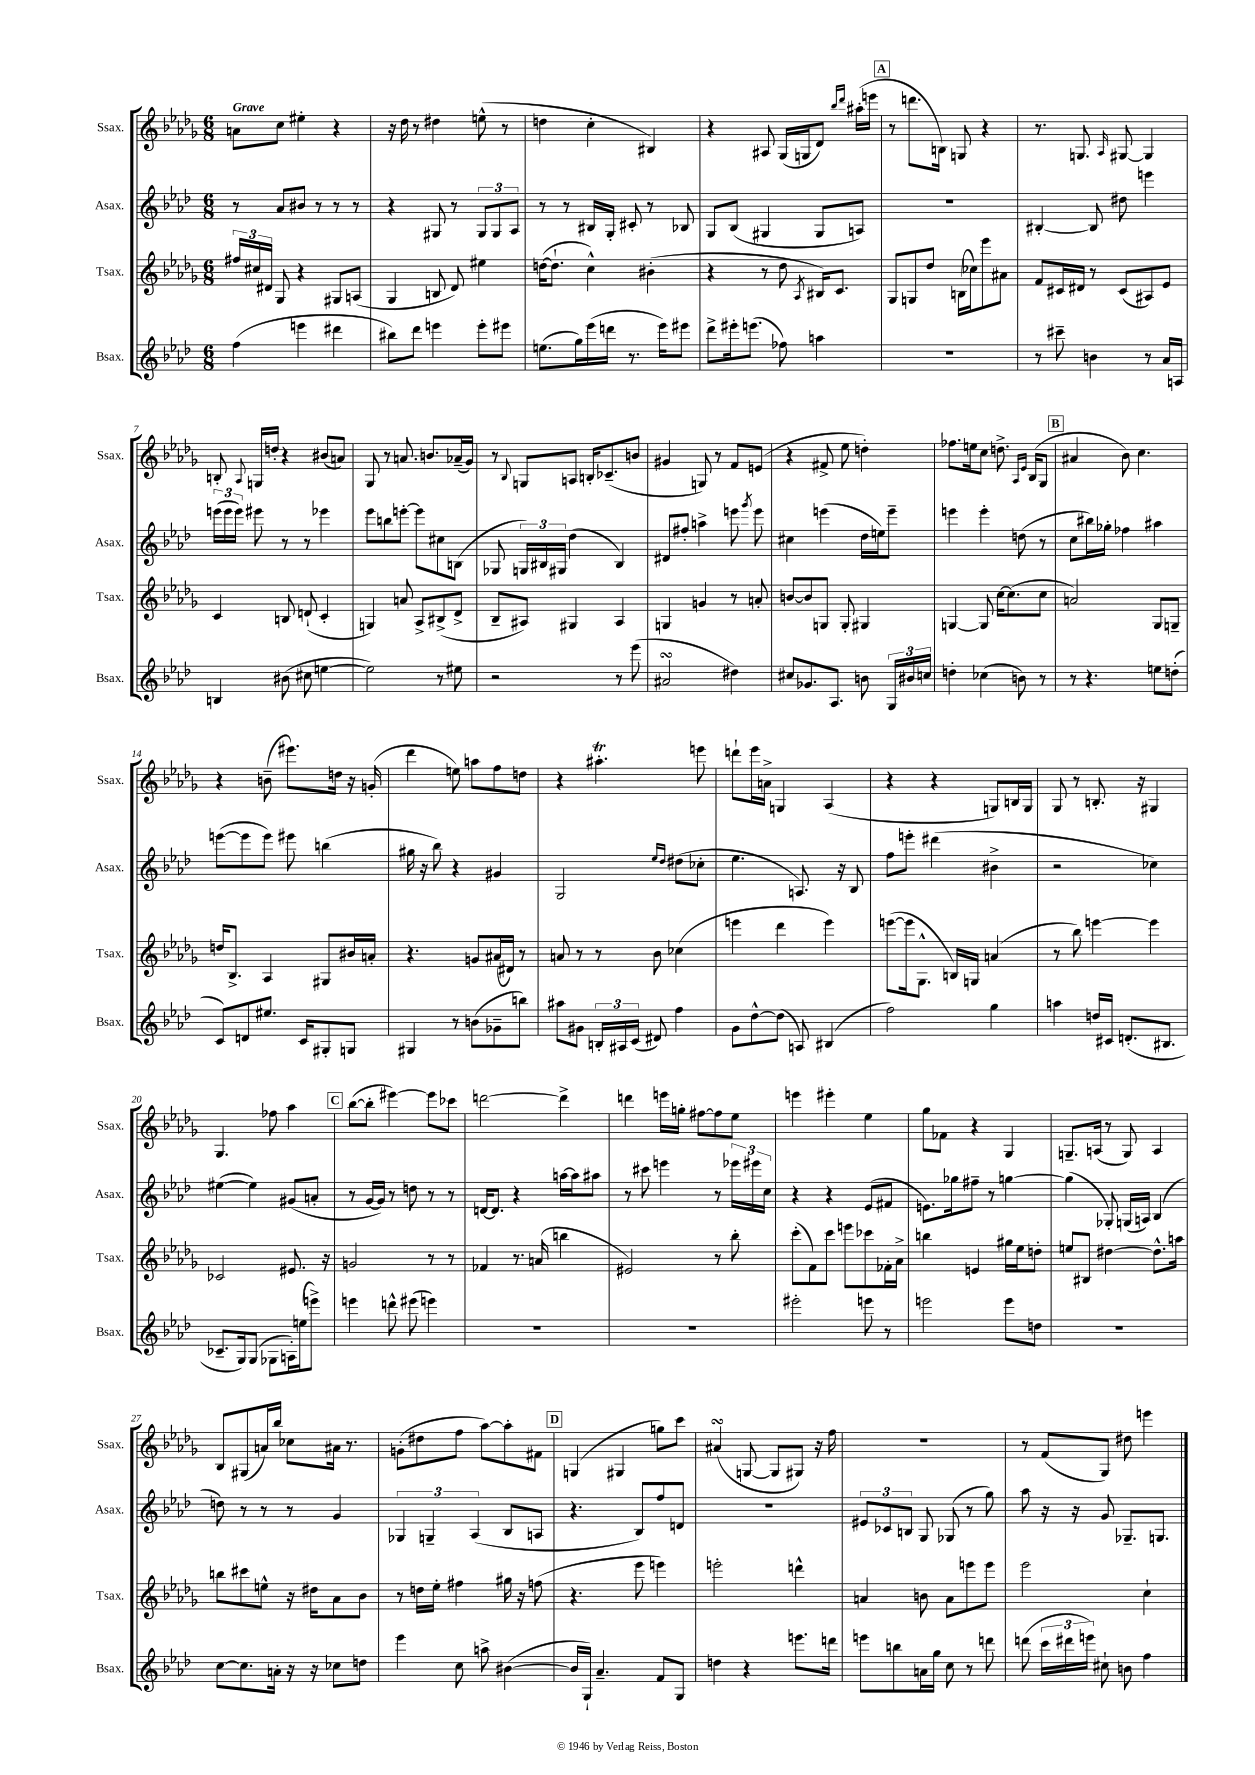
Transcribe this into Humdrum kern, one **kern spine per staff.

**kern	**kern	**kern	**kern
*staff4	*staff3	*staff2	*staff1
*clefG2	*clefG2	*clefG2	*clefG2
*k[b-e-a-d-]	*k[b-e-a-d-g-]	*k[b-e-a-d-]	*k[b-e-a-d-g-]
*M6/8	*M6/8	*M6/8	*M6/8
(4ff	24ff#	8r	8a
.	24cc#	.	.
.	24d#	.	.
.	8G-	8a-	8cc
4eee	4r	8b#	4ee#'
.	.	8r	.
4ddd#	8G#	8r	4r
.	(8A	8r	.
=	=	=	=
8bb#)	4G-	4r	16r
.	.	.	16dd-
8ddd-	.	.	8r
4eee	8B	8G#	4dd#
.	8d-)	8r	.
8eee'	4ee#	12G#	(8ee^^
.	.	12G#	.
8eee#	.	.	8r
.	.	12A-	.
=	=	=	=
(8.ee	([16dd	8r	4dd
.	8.dd`]	.	.
.	.	8r	.
16gg)	.	.	.
(16eee-	4cc^^)	16B#	4cc'
16ddd	.	16G'	.
8.r	.	8c#'	.
.	(4b#'	8r	4B#)
16eee-)	.	.	.
8eee#	.	8B-	.
=	=	=	=
8ddd-^	4r	8G	4r
16eee#'	.	(8B-	.
(8.eee	.	.	.
.	8r	4G#	8A#
8ff-)	8dd-	.	(16G-
.	.	.	16G
.	8qA-	.	.
4aa	16B#)	8G#	8d-)
.	8.c	.	.
.	.	.	16qqbb-
.	.	.	16qqddd-
.	.	8A)	(16aa#'
.	.	.	16eee
=	=	=	=
2.r	8G-	2.r	8r
.	8G	.	8.ddd
.	8dd-	.	.
.	.	.	16B)
.	(16B	.	8G
.	16cc-)	.	.
.	8eee-	.	4r
.	8a#	.	.
=	=	=	=
8r	8f	[4B#'	8.r
8ccc#~	16c#	.	.
.	16d#	.	8.G
4b	8r	8B#]	.
.	.	.	16qqA-
.	(8c#	8dd#	[8G#
8r	8A#)	4eee	4G#]
16a-	8e-	.	.
16A	.	.	.
=	=	=	=
4B	4c	(24eee	8B'
.	.	24eee	.
.	.	24eee)	.
.	.	.	8qqA-
.	.	8eee#	16G
.	.	.	16dd'
(8b#	8B	8r	4r
8cc#	(8d`	8r	.
[4ee	4c'	4eee-	(8b#
.	.	.	8a)
=	=	=	=
2ee])	4G)	8eee-	8G-
.	.	8bb	8r
.	8a	[8eee'	8.a
.	8A-^	8eee]	.
.	.	.	8.b
8r	(8B#^	8cc#	.
8ee#	8d-^	(8B	(16a-~
.	.	.	16g-)
=	=	=	=
2r	8B-~	8G-	8r
.	.	.	8qqB-
.	8A#)	24G)	8G
.	.	24B#	.
.	.	24G#	.
.	4G#	(4dd-	8A
.	.	.	16B'
.	.	.	(8.c-~
8r	4A#	4B#)	.
(8eee-	.	.	8b
=	=	=	=
2a#	4G	8d#	4g#
.	.	8ff#'	.
.	4g	4aa^	8G)
.	.	.	8r
4dd#)	8r	8eee	8f
.	.	8qggg	.
.	8a'	8eee	(8e
=	=	=	=
8cc#	[8b	4cc#	4r
8.g-	8b]	.	.
.	8G	(4eee	8f#^
8.A-	.	.	.
.	8G'	.	8ee-
8b	4G#	16dd-	4dd')
.	.	16ee)	.
24G	.	8eee~	.
24b#	.	.	.
24cc	.	.	.
=	=	=	=
4dd'	[4G	4eee	8.ff-
.	.	.	16ee
(4cc-	8G]	4eee'	8cc
.	[16cc	.	8.dd^
.	(8.cc]	.	.
8b)	.	(8dd	.
.	.	.	16qqA-
.	.	.	16qqe-
.	.	.	(16B-
8r	8cc	8r	8G-
=	=	=	=
8r	2a)	8cc	4a#
4.r	.	16bb#)	.
.	.	16gg-'	.
.	.	4ff-	8b-)
.	.	.	4.cc
8ee	8G-	4aa#	.
(8dd'	8G~	.	.
=	=	=	=
8c)	16dd	([8eee	4r
.	8.B-^	.	.
8d	.	8eee]	.
8.ee#	4A-	8eee)	(8b~
.	.	8eee#	8.eee#)
16c	.	.	.
8G#'	8G#	(4bb	.
.	.	.	16dd
8G	16b#	.	16r
.	16a'	.	(16g'
=	=	=	=
4G#	4.r	16gg#	4ddd-
.	.	16r	.
.	.	8bb-)	.
8r	.	4r	8ee)
(8b	8g	.	8aa
8g-~	(16a#	4g#	8ff
.	16d#)	.	.
8bb)	8r	.	8dd
=	=	=	=
8aa#	8a	2G	4r
8g#	8r	.	.
24B'	8r	.	4.aa#'
24A#	.	.	.
(24c	.	.	.
8d#)	8b-	.	.
.	.	16qqee-	.
.	.	16qqdd-	.
4ff	(4cc-	(8dd#	.
.	.	8cc-'	8eee
=	=	=	=
8g	4eee	4.ee-	8ddd`
[8dd-^^	.	.	16eee-
.	.	.	16a^
(8dd-]	4ddd-	.	4G
8A)	.	8.A)	.
(4B#	4eee)	.	(4A-
.	.	16r	.
.	.	8B-	.
=	=	=	=
2ff)	([8eee	8ff	4r
.	16eee]	8eee'	.
.	8.G-^^	.	.
.	.	(4ddd#	4r
.	16B)	.	.
.	16G	.	.
4gg	(4a	4b#^	8G)
.	.	.	16B
.	.	.	16G
=	=	=	=
4aa	8r	2r	8G-
.	8bb-)	.	8r
16dd	[4eee	.	8.B'
16c#	.	.	.
(8.d'	.	.	.
.	.	.	16r
.	4eee]	4cc-)	4G#
8.B#	.	.	.
=	=	=	=
8.c-~	2c-	([4ee#	4.G-
16G)	.	.	.
(8G	.	4ee#])	.
8G-	.	.	8ff-
16A')	8.e#	(8g#	4aa-
(16ee	.	.	.
8eee^)	.	8a'	.
.	16r	.	.
=	=	=	=
4eee	2g	8r	([8bb-
.	.	[16g	8bb-']
.	.	16g])	.
8ddd^^	.	8r	[4eee#)
(8eee#	.	8dd	.
4eee)	8r	8r	8eee#]
.	8r	8r	8ccc-
=	=	=	=
2.r	4f-	[16d	[2ddd
.	.	8.d]	.
.	8.r	4r	.
.	(16a	.	.
.	4bb	[16aa	4ddd^]
.	.	16aa]	.
.	.	8aa#	.
=	=	=	=
2.r	2e#)	8r	4ddd
.	.	8ccc#	.
.	.	4eee	16eee
.	.	.	16gg'
.	.	.	[8ff#
.	8r	8r	8ff#]
.	8bb-'	24eee-	8ee-
.	.	24eee#	.
.	.	24cc	.
=	=	=	=
2eee#'	(8ccc'	4r	4eee
.	8f)	.	.
.	8ccc	4r	4eee#'
.	8eee	.	.
8eee	8ccc-	(8e-	4ee-
8r	16f-'	8f#	.
.	16a-^	.	.
=	=	=	=
2eee	4bb	8.e)	8gg-
.	.	.	8f-
.	.	16gg-	.
.	4e	8ff#~	4r
.	.	8r	.
8eee	16gg#	[4gg	4G-
.	16ee-	.	.
8dd	8dd'	.	.
=	=	=	=
2.r	8ee	(4gg]	8.G~
.	8B#	.	.
.	.	.	(16A
.	[4dd#	8G-')	8r
.	.	(16G	8G)
.	.	16A)	.
.	8.dd#^^]	(4B-	4A
.	16aa	.	.
=	=	=	=
[8cc	8bb	8dd)	8B-
8.cc]	8ccc#	8r	(8G#
.	8ee^^	8r	16a)
16a'	.	.	16bb-
16r	16r	8r	8cc-
16r	16dd#	.	.
8cc-	8a-	4g	16a#
.	.	.	8.r
8dd	8b-	.	.
=	=	=	=
4eee-	8r	6G-	(8g'
.	16dd	.	8dd#
.	.	6G~	.
.	16ee-'	.	.
8cc	4ff#	.	8ff
.	.	(6A-	.
8aa^	.	.	[8aa-)
([4b#	16gg#	8B-	8aa-']
.	16r	.	.
.	(8ff	8A	8f#
=	=	=	=
16b#]	4.r	4.r	(4G
16G`)	.	.	.
4.a-~	.	.	.
.	.	.	4G#
.	8eee-	8B-)	.
8f	4eee)	8ff	8gg)
8G	.	8d	8ccc
=	=	=	=
4dd	2eee'	2.r	(4a#
4r	.	.	[8G
.	.	.	8G]
8.eee	4ddd^^	.	8G#)
.	.	.	16r
16ddd	.	.	16ff
=	=	=	=
8eee	4a	12e#	2.r
.	.	12c-	.
8bb	.	.	.
.	.	12B	.
16a	8b	8G	.
16gg	.	.	.
8cc	8a	(8G-	.
8r	8eee	8r	.
8ddd	8eee	8gg)	.
=	=	=	=
(8ddd	2eee-	8aa-	8r
24ccc	.	16r	(8f
24ddd#	.	.	.
.	.	16r	.
24eee)	.	.	.
8cc#`	.	8g	8G-)
8b	.	8.G-~	8dd#
4ff	4cc`	.	4eee
.	.	8.G	.
==	==	==	==
*-	*-	*-	*-
